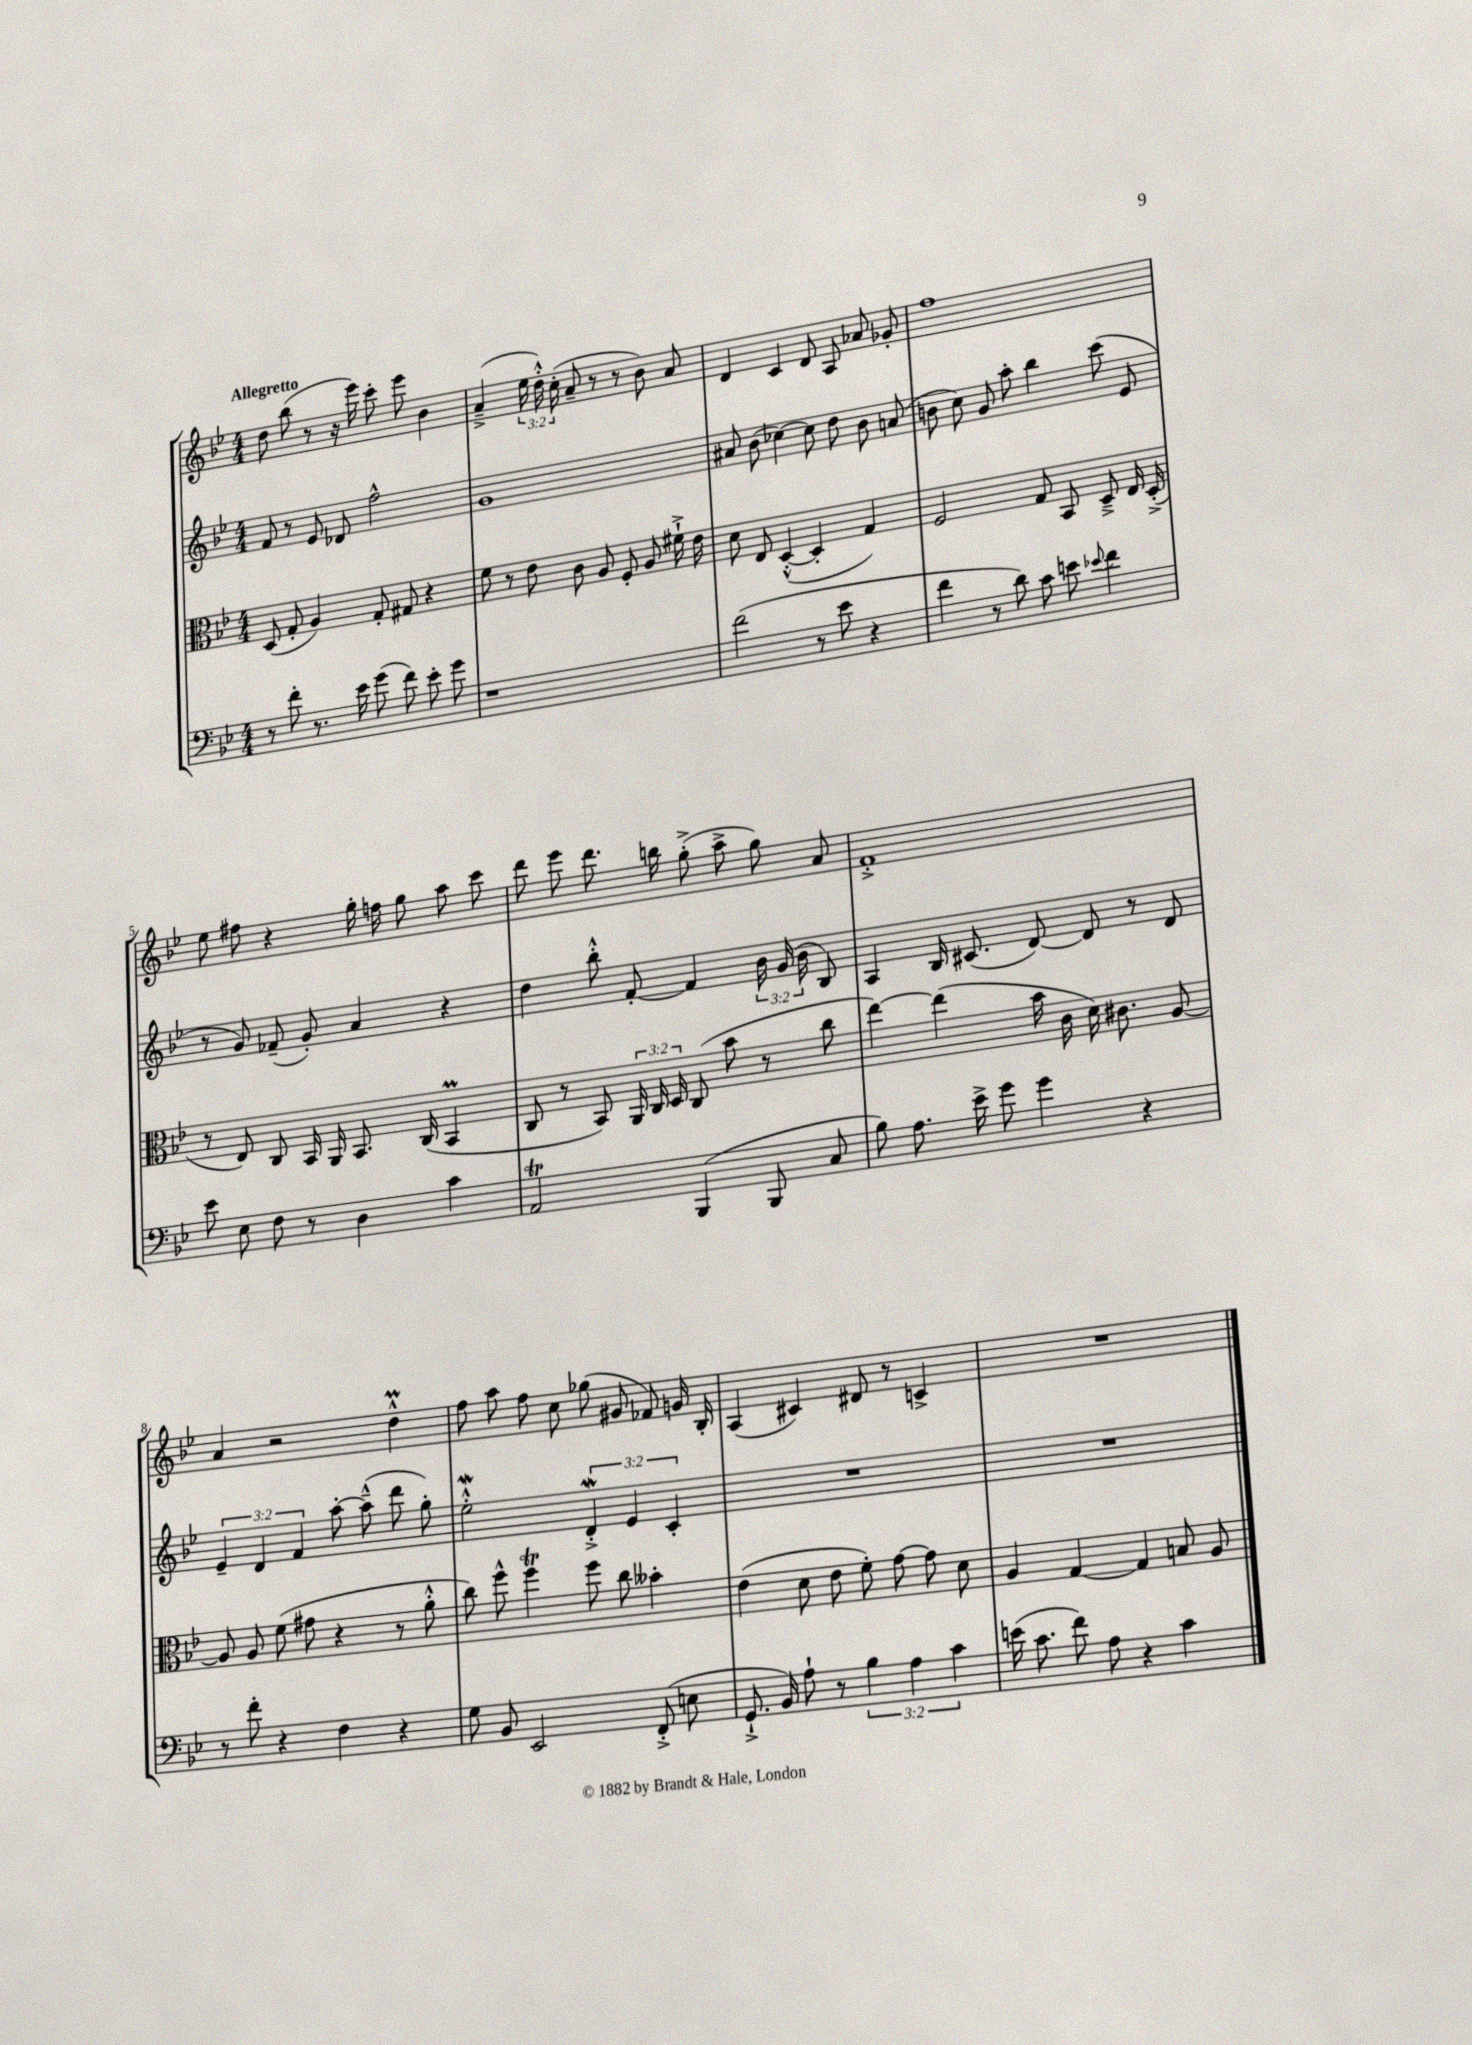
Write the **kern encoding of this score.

**kern	**kern	**kern	**kern
*part4	*part3	*part2	*part1
*staff4	*staff3	*staff2	*staff1
*clefF4	*clefC3	*clefG2	*clefG2
*k[b-e-]	*k[b-e-]	*k[b-e-]	*k[b-e-]
*M4/4	*M4/4	*M4/4	*M4/4
=1	=1	=1	=1
!	!	!	!LO:TX:a:B:t=Allegretto
8r	(8D/	8f/	8dd\
8f'\	8G'/	8r	(8bb-\
8.r	4A/)	8e-/	8r
.	.	8d-X/	16r
16e-\	.	.	16eee-\)
(8g\	8G'/	2ff^^\	8ccc'\
8f\)	8G#X/	.	8eee-\
8e-'\	4r	.	4b-\
8g\	.	.	.
=2	=2	=2	=2
1r	8f\	1g	(4a~^/
.	8r	.	.
.	8e-\	.	24ee-\
.	.	.	24dd'^^\)
.	.	.	(24cc'\
.	8c\	.	8a~/
.	8A/	.	8r
.	8F'/	.	8r
.	8A/	.	8b-\)
.	16f#X`^\	.	8a/
.	16e-\	.	.
=3	=3	=3	=3
(2f\	8d\	8a#X/	4d/
.	8E-/	(8b-\	.
.	([4D'^^/	[4cc-X\)	4c/
8r	4D'/]	8cc-\]	8d/
8e-\	.	8dd\	8A/
4r	4G/)	8b-\	8a-X/
.	.	(8an/	8g-X'/
=4	=4	=4	=4
4f\	2F/	8bn\	1ff
.	.	8cc\)	.
8r	.	8g/	.
8d\)	.	8aa'\	.
8c\	8G/	4bb-\	.
8en\	8BB-/	.	.
8qqe-X/	.	.	.
4f\	8D~^/	(8ccc\	.
.	16E-/	8e-/	.
.	(16D'^/	.	.
!!LO:LB:g=z
=5	=5	=5	=5
8e-\	8r	8r	8ee-\
8E-\	8E-/)	8g/)	8ff#X\
8F\	8C/	(8f-X~/	4r
8r	16BB-/	8g'/)	.
.	16AA/	.	.
4D\	8.BB-/	4a/	16gg'\
.	.	.	16ffn\
.	.	.	8gg\
.	(16C/	.	.
4c\	4BB-M/	4r	8aa\
.	.	.	8ccc\
=6	=6	=6	=6
2AAt/	8C/	4dd\	8ddd\
.	8r	.	8eee-\
.	8BB-/)	8bb-'^^\	8.ddd\
.	24AA/	[8f'/	.
.	24C/	.	.
.	.	.	16bbn\
.	24D/	.	.
(4BBB-/	(8C/	4f/]	(8gg'^\
.	8b-\	.	8aa^\
8BBB-/	8r	24b-\	8gg\)
.	.	(24g/	.
.	.	24b-\	.
8C/	8cc\	8B-/)	8a/
=7	=7	=7	=7
8B-\)	[4ee-\)	4A/	1f'^
8.A\	.	.	.
.	(4ee-\]	16B-/	.
16e-^\	.	(8.c#X/	.
8g\	.	.	.
4g\	16b-\	[8d/)	.
.	16c\	.	.
.	16d\)	8d/]	.
.	8.c#X\	.	.
4r	.	8r	.
.	[8A/	8d/	.
!!LO:LB:g=z
=8	=8	=8	=8
8r	8A/]	6e-~/	4a/
8f'\	8A/	.	.
.	.	6d/	.
4r	(8f\	.	2r
.	.	6f/	.
.	8g#X\	.	.
4F\	4r	[8aa'\	.
.	.	(8aa~^^\]	.
4r	8r	8ddd\	4ddm^^\
.	8a'^^\	8gg'\)	.
=9	=9	=9	=9
8G\	8cc\)	2ee-w'^^\	8ff\
8BB-/	8ff^^\	.	8aa\
2EE-/	4ffT\	.	8ff\
.	.	.	8cc\
.	8ff\	6dW'^/	(8gg-X\
.	8cc\	.	8g#X/
.	.	6e-/	.
(8FF'^/	4b--X'\	.	8f-X/)
.	.	6c'/	.
8En\	.	.	16gn/
.	.	.	16B-'/
=10	=10	=10	=10
8.GG`^/	(4e-\	1r	(4A/
16BB-/)	.	.	.
8A`\	8d\	.	4c#X/)
8r	8e-\	.	.
6B-\	8f'\)	.	8d#X/
.	[8g\	.	8r
6A\	.	.	.
.	8g\]	.	4cn^/
6c\	.	.	.
.	8d\	.	.
=11	=11	=11	=11
(16en\	4A/	1r	1r
8.c\	.	.	.
8f\)	[4G/	.	.
8A\	.	.	.
4r	4G/]	.	.
4c\	8Bn/	.	.
.	8A/	.	.
==	==	==	==
*-	*-	*-	*-
